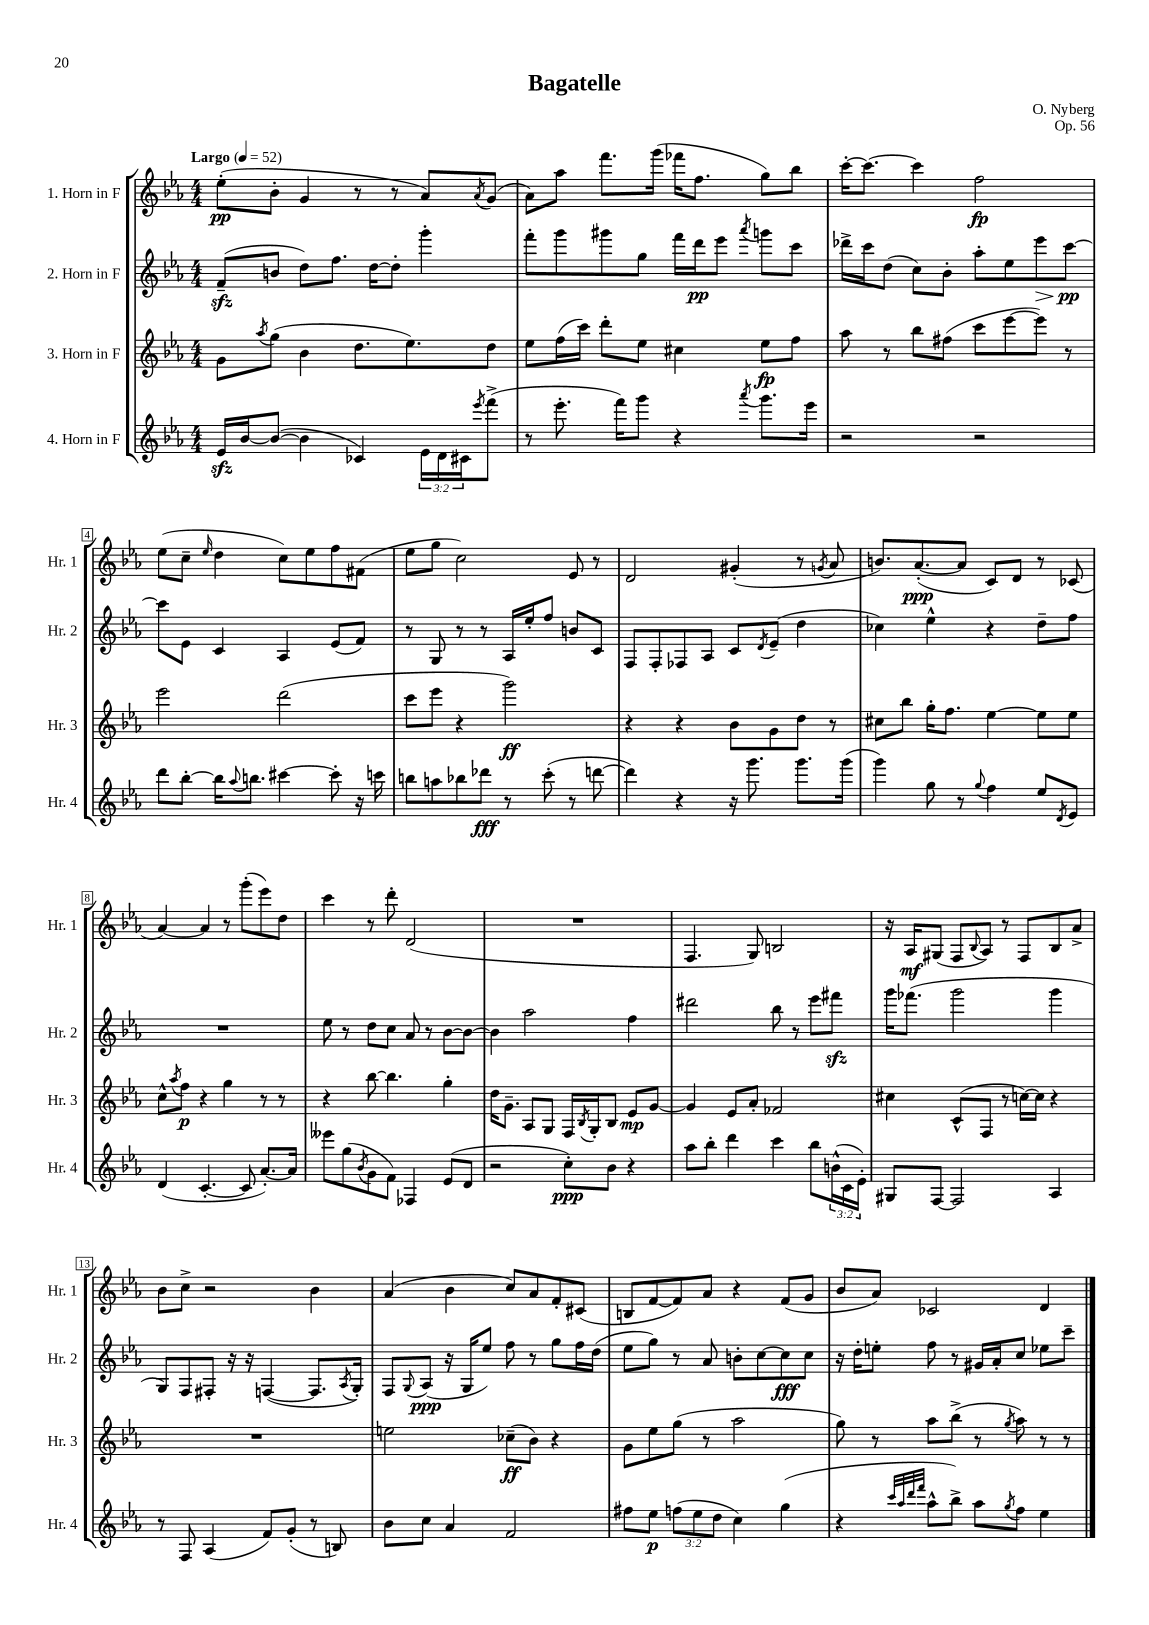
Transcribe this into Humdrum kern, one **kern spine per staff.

**kern	**kern	**kern	**kern
*staff4	*staff3	*staff2	*staff1
*clefG2	*clefG2	*clefG2	*clefG2
*k[b-e-a-]	*k[b-e-a-]	*k[b-e-a-]	*k[b-e-a-]
*M4/4	*M4/4	*M4/4	*M4/4
*MM52	*MM52	*MM52	*MM52
16e-	8g	(8f~	(8ee-'
[16b-	.	.	.
.	8qaa-	.	.
(8b-_	(8gg	8b	8b-'
4b-]	4b-	8dd)	4g
.	.	8.ff	.
4c-)	8.dd	.	8r
.	.	[16dd	.
.	.	8dd']	8r
.	8.ee-)	.	.
24e-	.	4ggg'	8a-)
24d	.	.	.
24c#	.	.	.
8qeee-	.	.	8qa-
(8fff^	8dd	.	(8g
=	=	=	=
8r	8ee-	8fff'	8a-)
8.eee-'	(16ff	8ggg	8aa-
.	16ccc)	.	.
.	8ddd'	8ggg#	8.fff
16fff)	.	.	.
8ggg	8ee-	8gg	.
.	.	.	(16ggg
4r	4cc#	16fff	16fff-
.	.	16ddd	8.ff
.	.	8eee-	.
8qaaa-	.	8qaaa-	.
8.ggg	8ee-	8ggg	8gg)
.	8ff	8ccc	8bb-
16eee-	.	.	.
=	=	=	=
2r	8aa-	16ddd-^	[16ccc'
.	.	16ccc	8.ccc_
.	8r	(8dd	.
.	8bb-	8cc)	4ccc]
.	(8ff#	8b-'	.
2r	8ccc	8aa-'	2ff
.	[8eee-	8ee-	.
.	8eee-])	8eee-	.
.	8r	[8ccc	.
=	=	=	=
8ddd	2eee-	8ccc]	(8ee-
[8bb-'	.	8e-	8cc~
.	.	.	16qqee-
16bb-]	.	4c	4dd
8qqaa-	.	.	.
8.bb	.	.	.
[4ccc#	(2ddd	4A-	8cc)
.	.	.	8ee-
8ccc#']	.	(8e-	8ff
16r	.	8f)	(8f#
16ccc	.	.	.
=	=	=	=
8bb	8ccc	8r	8ee-
8aa	8eee-	8G	8gg
8bb-	4r	8r	2cc)
8ddd-	.	8r	.
8r	2ggg)	16A-	.
.	.	16ee-'	.
(8ccc'	.	8ff	.
8r	.	8b	8e-
[8ddd	.	8c	8r
=	=	=	=
4ddd])	4r	8F	2d
.	.	8F'	.
4r	4r	8F-	.
.	.	8A-	.
16r	8b-	8c	(4g#'
8.ggg	.	.	.
.	.	8qd	.
.	8g	(8e-~	.
8.ggg	8dd	4dd	8r
.	.	.	8qg
.	8r	.	8a-
(16ggg	.	.	.
=	=	=	=
4ggg)	8cc#	4cc-)	8.b)
.	8bb-	.	.
.	.	.	([8.a-'
8gg	16gg'	4ee-^^	.
.	8.ff	.	.
8r	.	.	8a-]
8qqgg	.	.	.
4ff	[4ee-	4r	8c)
.	.	.	8d
8ee-	8ee-]	8dd~	8r
8qd	.	.	.
8e-	8ee-	8ff	(8c-
=	=	=	=
(4d	8cc^^	1r	[4a-)
.	8qaa-	.	.
.	8ff	.	.
[4.c'	4r	.	4a-]
.	4gg	.	8r
8c]	.	.	(8ggg'
[8.a-')	8r	.	8eee-)
.	8r	.	8dd
16a-]	.	.	.
=	=	=	=
8eee--	4r	8ee-	4ccc
(8gg	.	8r	.
8qb-	.	.	.
8g	[8bb-	8dd	8r
8f)	4.bb-]	8cc	8ddd'
4F-	.	8a-	(2d
.	.	8r	.
(8e-	4gg'	[8b-	.
8d	.	8b-_	.
=	=	=	=
2r	16dd	4b-]	1r
.	8.g~	.	.
.	8A-	2aa-	.
.	8G	.	.
8cc')	16F	.	.
.	8qB-	.	.
.	16G'	.	.
8b-	8B-	.	.
4r	8e-	4ff	.
.	[8g	.	.
=	=	=	=
8aa-	4g]	2ddd#	4.F
8bb-'	.	.	.
4ddd	8e-	.	.
.	8a-'	.	8G)
4ccc	2f-	8bb-	2B
.	.	8r	.
8bb-	.	8eee-	.
(24b^^	.	8fff#	.
24c	.	.	.
24e-')	.	.	.
=	=	=	=
8G#	4cc#	16ggg	16r
.	.	(8.fff-	16A-
[8F	.	.	(8G#
2F]	(8c^^	2ggg	8F
.	.	.	8qqB-
.	8F	.	8A-)
.	8r	.	8r
.	[16cc)	.	8F
.	16cc]	.	.
4A-	4r	4ggg	8B-
.	.	.	8a-^
=	=	=	=
8r	1r	8G)	8b-
8F	.	8F	8cc^
(4A-	.	8F#'	2r
.	.	16r	.
.	.	16r	.
8f)	.	([4F	.
(8g'	.	.	.
8r	.	8.F]	4b-
8B)	.	.	.
.	.	8qA-	.
.	.	16G')	.
=	=	=	=
8b-	2ee	8F	(4a-
.	.	8qqG	.
8cc	.	(8A-	.
4a-	.	16r	4b-
.	.	16G	.
.	.	8ee-)	.
2f	(8cc-~	8ff	8cc)
.	8b-)	8r	8a-
.	4r	8gg	8f'
.	.	16ff	(8c#
.	.	(16dd	.
=	=	=	=
8ff#	8g	8ee-	8B
8ee-	8ee-	8gg)	[8f
(12ff	(8gg	8r	8f])
12ee-	.	.	.
.	8r	8a-	8a-
12dd	.	.	.
4cc)	2aa-	8b'	4r
.	.	[8cc	.
(4gg	.	8cc]	(8f
.	.	8cc	8g
=	=	=	=
4r	8gg)	16r	8b-
.	.	16dd'	.
.	8r	8ee'	8a-)
32qqccc	.	.	.
32qqaa-	.	.	.
32qqddd	.	.	.
32qqfff	.	.	.
8aa-^^	8aa-	8ff	2c-
8bb-^)	(8bb-^	8r	.
8aa-	8r	16g#	.
.	.	16a-'	.
8qgg	8qgg	.	.
8ff	8aa-)	8cc	.
4ee-	8r	8ee-	4d
.	8r	8ccc~	.
==	==	==	==
*-	*-	*-	*-
